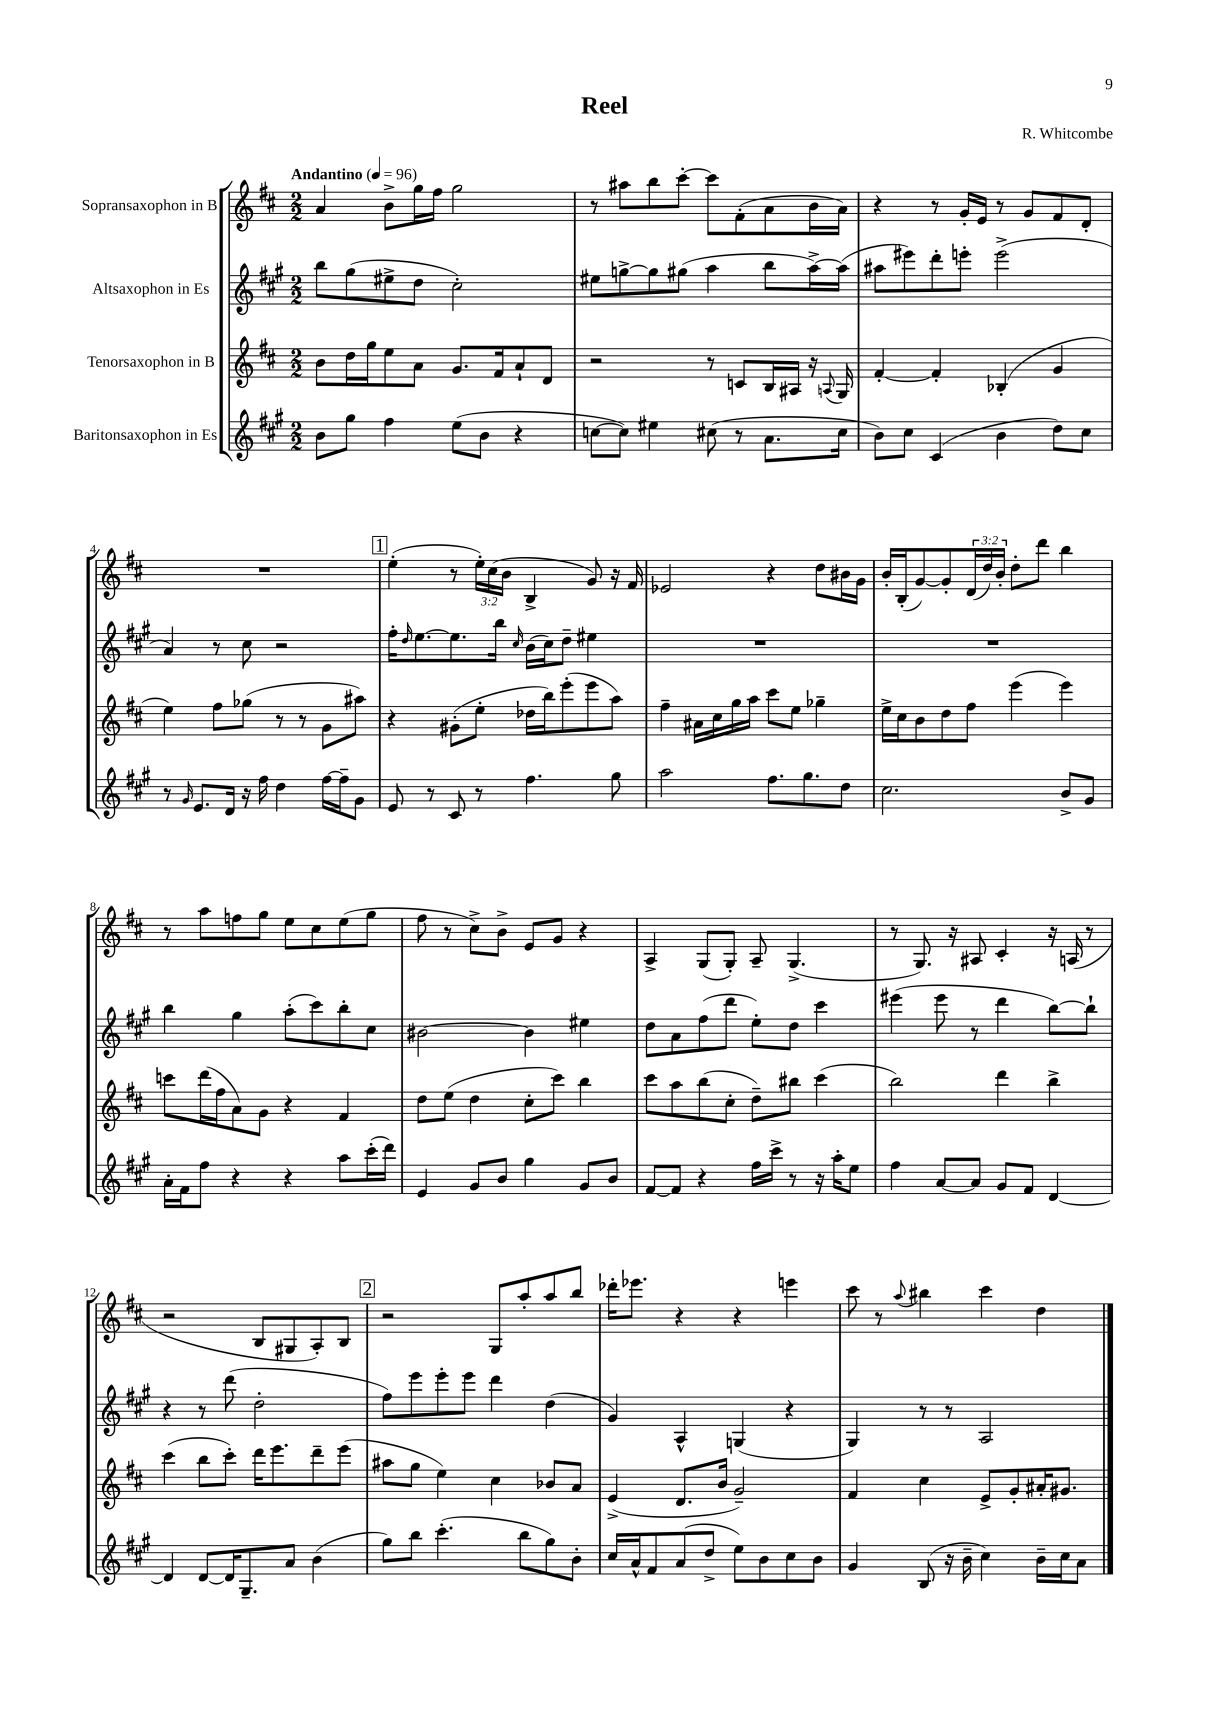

**kern	**kern	**kern	**kern
*part4	*part3	*part2	*part1
*staff4	*staff3	*staff2	*staff1
*I"Baritonsaxophon in Es	*I"Tenorsaxophon in B	*I"Altsaxophon in Es	*I"Sopransaxophon in B
*clefG2	*clefG2	*clefG2	*clefG2
*k[f#c#g#]	*k[f#c#]	*k[f#c#g#]	*k[f#c#]
*M2/2	*M2/2	*M2/2	*M2/2
*MM96	*MM96	*MM96	*MM96
=1	=1	=1	=1
!	!	!	!LO:TX:a:B:t=Andantino
8b\L	8b\L	8bb\L	4a/
8gg#\J	16dd\L	(8gg#\	.
.	16gg\J	.	.
4ff#\	8ee\	8ee#X^\	8b^\L
.	8a\J	8dd\J	16gg\L
.	.	.	16ff#\JJ
(8ee\L	8.g/L	2cc#'\)	2gg\
8b\J	.	.	.
.	16f#/k	.	.
4r	8a`/	.	.
.	8d/J	.	.
=2	=2	=2	=2
[8ccn\L	2r	8ee#X\L	8r
8cc\J])	.	[8ggn^\	8aa#X\L
4ee#X\	.	8gg\]	8bb\
.	.	(8gg#X\J	[8ccc#'\J
(8cc#X\	8r	4aa\	8ccc#\L]
8r	8cn/L	.	(8f#'\
8.a\L	16B/L	8bb\L	8a\
.	16A#X/JJ	.	.
.	16r	[16aa^\L)	16b\L
.	8qqAn/	.	.
16cc#\Jk	16G/	(16aa\JJ]	16a\JJ)
=3	=3	=3	=3
8b\L)	[4f#'/	8aa#X\L	4r
8cc#\J	.	8eee#X\)	.
(4c#/	4f#'/]	8ddd'\	8r
.	.	8eeen'\J	16g'/LL
.	.	.	16e/JJ
4b\	(4B-X'/	(2eee^\	8r
.	.	.	8g/L
8dd\L)	4g/	.	8f#/
8cc#\J	.	.	8d'/J
!!LO:LB:g=z
=4	=4	=4	=4
8r	4ee\)	4a/)	1r
16qqg#/	.	.	.
8.e/L	.	.	.
.	8ff#\L	8r	.
16d/Jk	.	.	.
16r	(8gg-X\J	8cc#\	.
16ff#\	.	.	.
4dd\	8r	2r	.
.	8r	.	.
[16ff#\LL	8g\L	.	.
16ff#~\J]	.	.	.
8g#\J	8aa#X\J)	.	.
!!LO:REH:place=s1:t=1
=5	=5	=5	=5
8e/	4r	16ff#'\KL	(4ee'\
.	.	16qqdd/	.
.	.	[8.ee\	.
8r	.	.	.
8c#/	(8g#X'\L	8.ee\]	8r
8r	8ee'\J	.	24ee'\LL)
.	.	.	(24cc#\
.	.	16bb\Jk	.
.	.	.	24b\JJ
.	.	16qqcc#/	.
4.ff#\	16dd-X\LL	(16b\LL	4B^/
.	16bb\J)	16cc#\J)	.
.	(8eee'\	8dd~\J	.
.	8eee\	4ee#X\	8g/)
8gg#\	8aa\J)	.	16r
.	.	.	16f#/
=6	=6	=6	=6
2aa\	4ff#~\	1r	2e-X/
.	16a#X\LL	.	.
.	16cc#\	.	.
.	16gg\	.	.
.	16aa\JJ	.	.
8.ff#\L	8ccc#\L	.	4r
.	8ee\J	.	.
8.gg#\	.	.	.
.	4gg-X~\	.	8dd\L
8dd\J	.	.	16b#X\L
.	.	.	16g\JJ
=7	=7	=7	=7
2.cc#\	16ee^\LL	1r	16b'/LL
.	16cc#\J	.	(16B'/J
.	8b\	.	[8g/)
.	8dd\	.	8g'/]
.	8ff#\J	.	(24d/L
.	.	.	24dd/)
.	.	.	24b'/JJ
.	(4eee\	.	8dd'\L
.	.	.	8ddd\J
8b^/L	4eee\)	.	4bb\
8g#/J	.	.	.
!!LO:LB:g=z
=8	=8	=8	=8
16a'\LL	8cccn\L	4bb\	8r
16f#\J	.	.	.
8ff#\J	(16ddd\L	.	8aa\L
.	16ff#\J	.	.
4r	8a\)	4gg#\	8ffn\
.	8g\J	.	8gg\J
4r	4r	(8aa'\L	8ee\L
.	.	8ccc#\)	8cc#\
8aa\L	4f#/	8bb'\	(8ee\
(16ccc#'\L	.	8cc#\J	8gg\J
16ddd\JJ)	.	.	.
=9	=9	=9	=9
4e/	8dd\L	[2b#X\	8ff#\
.	(8ee\J	.	8r
8g#/L	4dd\	.	8cc#^\L)
8b/J	.	.	8b^\J
4gg#\	8cc#'\L	4b#\]	8e/L
.	8ccc#\J)	.	8g/J
8g#/L	4bb\	4ee#X\	4r
8b/J	.	.	.
=10	=10	=10	=10
[8f#/L	8ccc#\L	8dd\L	4A^/
8f#/J]	8aa\	8a\	.
4r	(8bb\	(8ff#\	(8G/L
.	8cc#'\J	8ddd\J	8G'/J)
16ff#\LL	8dd~\L)	8ee'\L)	8A~/
16ccc#^\JJ	.	.	.
8r	8bb#X\J	8dd\J	(4.G^/
16r	(4ccc#\	4ccc#\	.
16aa'\KL	.	.	.
8ee\J	.	.	.
=11	=11	=11	=11
4ff#\	2bb\)	(4eee#X\	8r
.	.	.	8.G/)
[8a/L	.	8eee#\	.
.	.	.	16r
8a/J]	.	8r	8A#X/
8g#/L	4ddd\	4ddd\	4c#'/
8f#/J	.	.	.
[4d/	4bb^\	[8bb\L)	16r
.	.	.	(16An/
.	.	8bb`\J]	8r
!!LO:LB:g=z
=12	=12	=12	=12
4d/]	(4ccc#\	4r	2r
[8d/L	8bb\L	8r	.
16d/K]	8ccc#'\J)	(8ddd\	.
8.G#~/	.	.	.
.	16ddd\KL	2dd'\	8B/L
.	8.eee\	.	.
8a/J	.	.	8G#X/
(4b\	8ddd~\	.	8A'/)
.	(8eee\J	.	8B/J
!!LO:REH:place=s1:t=2
=13	=13	=13	=13
8gg#\L)	8aa#X\L	8ff#\L)	2r
8bb\J	8gg\J	8eee\	.
(4.ccc#'\	4ee\)	8eee'\	.
.	.	8eee\J	.
.	4cc#\	4ddd\	8G/L
8bb\L	.	.	8aa'/
8gg#\)	8b-X/L	(4dd\	8aa/
8b'\J	8a/J	.	8bb/J
=14	=14	=14	=14
16cc#/LL	(4e^/	4g#/)	16ddd-X'\KL
16a^^/J	.	.	8.eee-X\J
8f#/	.	.	.
(8a/	8.d/L	4A^^/	4r
8dd^/J	.	.	.
.	16b/Jk	.	.
8ee\L)	2g~/)	(4Gn/	4r
8b\	.	.	.
8cc#\	.	4r	4eeen\
8b\J	.	.	.
=15	=15	=15	=15
4g#/	4f#/	4G#/)	8ccc#\
.	.	.	8r
.	.	.	8qqaa/
(8B/	4cc#\	8r	4bb#X\
16r	.	8r	.
16b~\	.	.	.
4cc#\)	8e^/L	2A/	4ccc#\
.	8g'/	.	.
16b~\LL	16a#X'/K	.	4dd\
16cc#\J	8.g#X/J	.	.
8a\J	.	.	.
==	==	==	==
*-	*-	*-	*-
